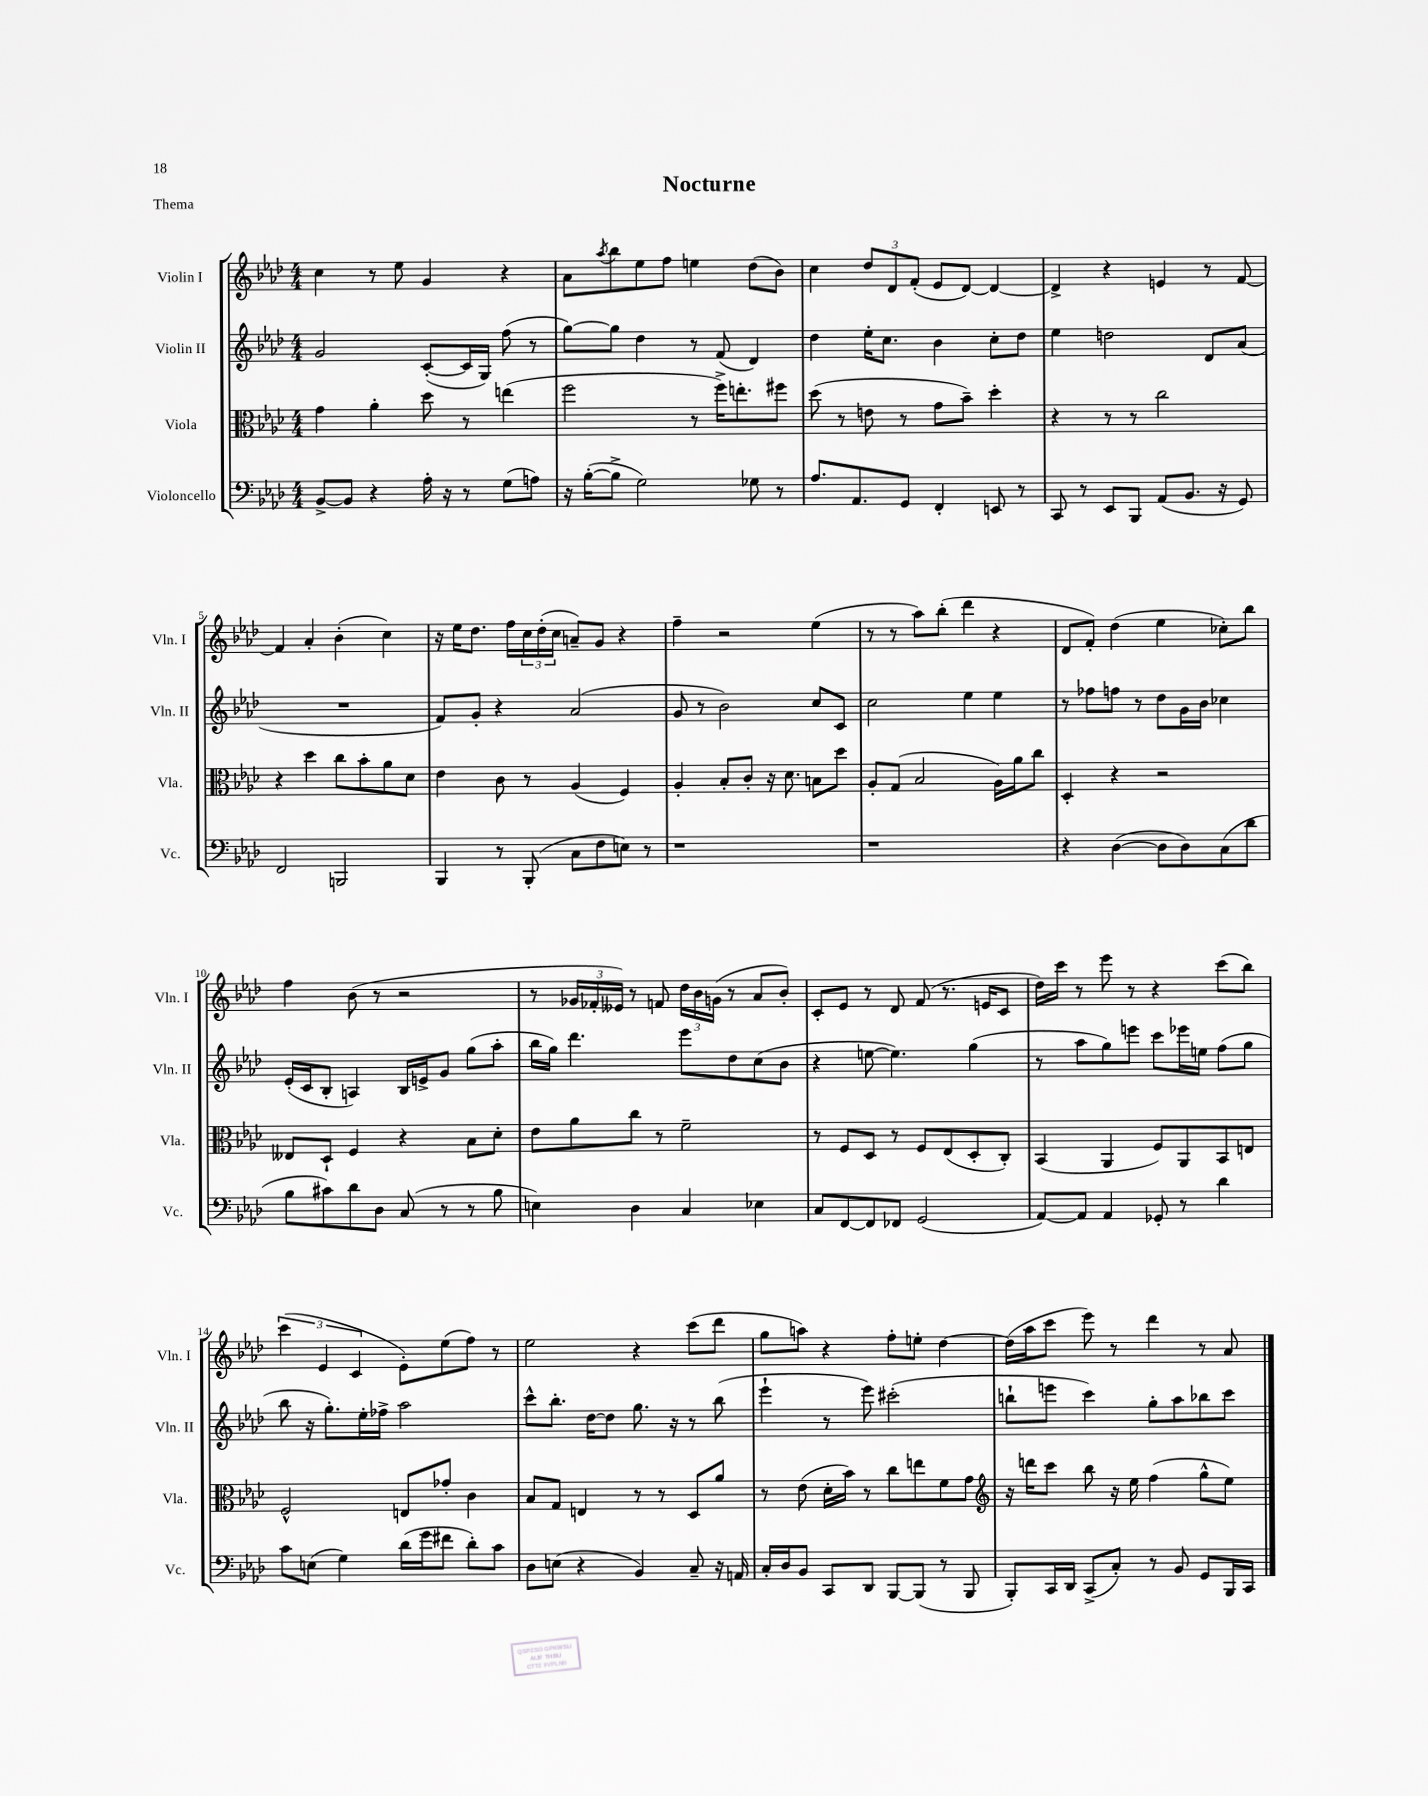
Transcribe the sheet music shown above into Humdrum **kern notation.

**kern	**kern	**kern	**kern
*part4	*part3	*part2	*part1
*staff4	*staff3	*staff2	*staff1
*I"Violoncello	*I"Viola	*I"Violin II	*I"Violin I
*I'Vc.	*I'Vla.	*I'Vln. II	*I'Vln. I
*clefF4	*clefC3	*clefG2	*clefG2
*k[b-e-a-d-]	*k[b-e-a-d-]	*k[b-e-a-d-]	*k[b-e-a-d-]
*M4/4	*M4/4	*M4/4	*M4/4
=1	=1	=1	=1
[8BB-^/L	4g\	2g/	4cc\
8BB-/J]	.	.	.
4r	4a-'\	.	8r
.	.	.	8ee-\
16A-'\	8dd-\	([8c'/L	4g/
16r	.	.	.
8r	8r	16c/L]	.
.	.	16G/JJ)	.
(8G\L	(4een\	(8ff\	4r
8An\J)	.	8r	.
=2	=2	=2	=2
16r	2ff\	[8gg\L)	8a-\L
([16B-'\KL	.	.	.
.	.	.	8qaa-/
8B-^\J]	.	8gg\J]	8bb-\
2G\)	.	4dd-\	8ee-\
.	.	.	8ff\J
.	8r	8r	4een\
.	16ff^\KL)	(8f/	.
.	8.een'\	.	.
8G-X\	.	4d-/)	(8dd-\L
8r	8ff#X\J	.	8b-\J)
=3	=3	=3	=3
8.A-/L	(8dd-\	4dd-\	4cc\
.	8r	.	.
8.AA-/	.	.	.
.	8en\	16ee-'\KL	12dd-/L
.	.	8.cc\J	.
.	.	.	12d-/
8GG/J	8r	.	.
.	.	.	(12f'/J
4FF'/	8g\L	4b-\	8e-/L
.	8b-~\J)	.	[8d-/J)
8EEn/	4dd-'\	8cc'\L	4d-/_
8r	.	8dd-\J	.
=4	=4	=4	=4
8CC/	4r	4ee-\	4d-^/]
8r	.	.	.
8EE-/L	8r	2ddn\	4r
8BBB-/J	8r	.	.
(8AA-/L	2cc\	.	4en/
8.BB-/J	.	.	.
.	.	8d-/L	8r
16r	.	.	.
8GG/)	.	(8a-/J	[8f/
!!LO:LB:g=z
=5	=5	=5	=5
2FF/	4r	1r	4f/]
.	4dd-\	.	4a-'/
2BBBn/	8cc\L	.	(4b-'\
.	8b-'\	.	.
.	8a-\	.	4cc\)
.	8d-\J	.	.
=6	=6	=6	=6
4BBB-/	4e-\	8f/L)	16r
.	.	.	16ee-\KL
.	.	8g'/J	8.dd-\J
8r	8c\	4r	.
.	.	.	16ff\LL
(8BBB-'/	8r	.	24cc\
.	.	.	(24dd-'\
.	.	.	24cc\JJ
8C\L	(4A-/	(2a-/	8an~/L)
8F\	.	.	8g/J
8En\J)	4F/)	.	4r
8r	.	.	.
=7	=7	=7	=7
1r	4A-'/	8g/	4ff~\
.	.	8r	.
.	8B-'/L	2b-\)	2r
.	8c'/J	.	.
.	16r	.	.
.	8.d-\	.	.
.	8Bn\L	8cc/L	(4ee-\
.	8dd-\J	8c/J	.
=8	=8	=8	=8
1r	8A-'/L	2cc\	8r
.	(8G/J	.	8r
.	2B-/	.	8aa-\L)
.	.	.	(8bb-'\J
.	.	4ee-\	4ddd-\
.	16A-\LL)	4ee-\	4r
.	16a-\J	.	.
.	8cc\J	.	.
=9	=9	=9	=9
4r	4D-'/	8r	8d-/L
.	.	8ff-X\L	8f'/J)
([4D-\	4r	8ffn\J	(4dd-\
.	.	8r	.
8D-\L]	2r	8dd-\L	4ee-\
8D-\)	.	16g\L	.
.	.	16b-\JJ	.
(8C\	.	4cc-X\	8cc-X'\L)
8d-\J	.	.	8bb-\J
!!LO:LB:g=z
=10	=10	=10	=10
8B-\L	8E--X/L	(16e-'/LL	4ff\
.	.	16c/J	.
8c#X\)	8D-`/J	8B-'/J	.
8d-\	4F/	4An/)	(8b-\
8D-\J	.	.	8r
(8C/	4r	16B-/LL	2r
.	.	16en^/J	.
8r	.	8g/J	.
8r	8B-\L	(8gg\L	.
8B-\	8d-'\J	8aa-'\J	.
=11	=11	=11	=11
4En\)	8e-\L	16bb-\LL	8r
.	.	16gg\JJ)	.
.	8a-\	4.ddd-\	24g-X/LL
.	.	.	24f-X'/
.	.	.	24e--X/JJ)
4D-\	8cc\J	.	8r
.	8r	.	8fn/
4C/	2f~\	8eee-\L	24dd-\LL
.	.	.	24b-\
.	.	.	(24gn\JJ
.	.	8dd-\	8r
4E-X\	.	(8cc\	8a-/L
.	.	8b-\J	8b-'/J)
=12	=12	=12	=12
8C/L	8r	4r	8c'/L
[8FF/	8F/L	.	8e-/J
8FF/]	8D-/J	[8een\	8r
8FF-X/J	8r	4.ee\])	8d-/
(2GG/	8F/L	.	(8f/
.	(8E-/	.	8.r
.	8D-'/	(4gg\	.
.	.	.	16en/KL
.	8C'/J)	.	8c/J
=13	=13	=13	=13
[8AA-/L)	(4BB-/	8r	16dd-\LL)
.	.	.	16ccc\JJ
8AA-/J]	.	8aa-\L	8r
4AA-/	4AA-/	8gg\)	8eee-\
.	.	8eeen\J	8r
8GG-X'/	8F/L)	8ccc\L	4r
8r	8AA-/	16eee-X\L	.
.	.	16een\JJ	.
4d-\	8BB-/	(8ff\L	(8ccc\L
.	8En/J	8gg\J	8bb-\J)
!!LO:LB:g=z
=14	=14	=14	=14
8c\L	2F^^/	8bb-\	(6ccc\
(8En\J	.	16r	.
.	.	.	6e-/
.	.	8.gg'\L)	.
4G\)	.	.	.
.	.	.	6c/
.	.	16ee-'\L	.
.	.	16ff-X^\JJ	.
(16d-\LL	8En/L	2aa-\	8e-'\L)
16g\J	.	.	.
8f#X\J	8g-X'/J	.	(8ee-\
8d-'\L)	4c\	.	8ff\J)
8c\J	.	.	8r
=15	=15	=15	=15
8D-\L	8B-/L	8ccc^^\L	2ee-\
(8En\J	8G/J	8.bb-'\J	.
4r	4En/	.	.
.	.	[16dd-\KL	.
.	.	8dd-\J]	.
4BB-/)	8r	8.gg\	4r
.	8r	.	.
.	.	16r	.
8C~/	8D-/L	8r	(8ccc\L
16r	8a-/J	(8bb-\	8ddd-\J
16AAn/	.	.	.
=16	=16	=16	=16
16C'/LL	8r	4eee-`\	8gg\L
16D-/J	.	.	.
8BB-/J	(8e-\	.	8aan\J)
8CC/L	16d-'\LL	8r	4r
.	16b-\JJ)	.	.
8DD-/J	8r	8eee-\)	.
[8BBB-/L	8cc\L	(2ccc#X'\	8ff'\L
(8BBB-/J]	8een\	.	8een'\J
8r	8f\	.	[4dd-\
8BBB-/	8g\J	.	.
=17	=17	=17	=17
*	*clefG2	*	*
8BBB-'/L)	16r	8bbn`\L	(16dd-\LL]
.	16dddn\KL	.	16aa-\J
16CC/L	8ccc\J	8eeen\J	8ccc\J
16DD-/JJ	.	.	.
(8CC^/L	8bb-\	4ccc\)	8eee-\)
8C'/J)	16r	.	8r
.	16ee-\	.	.
8r	(4ff\	8gg'\L	4ddd-\
8BB-/	.	8aa-\	.
8GG/L	8gg^^\L	8bb-X\	8r
16BBB-/L	8ee-\J)	8ccc\J	8a-/
16CC/JJ	.	.	.
==	==	==	==
*-	*-	*-	*-
